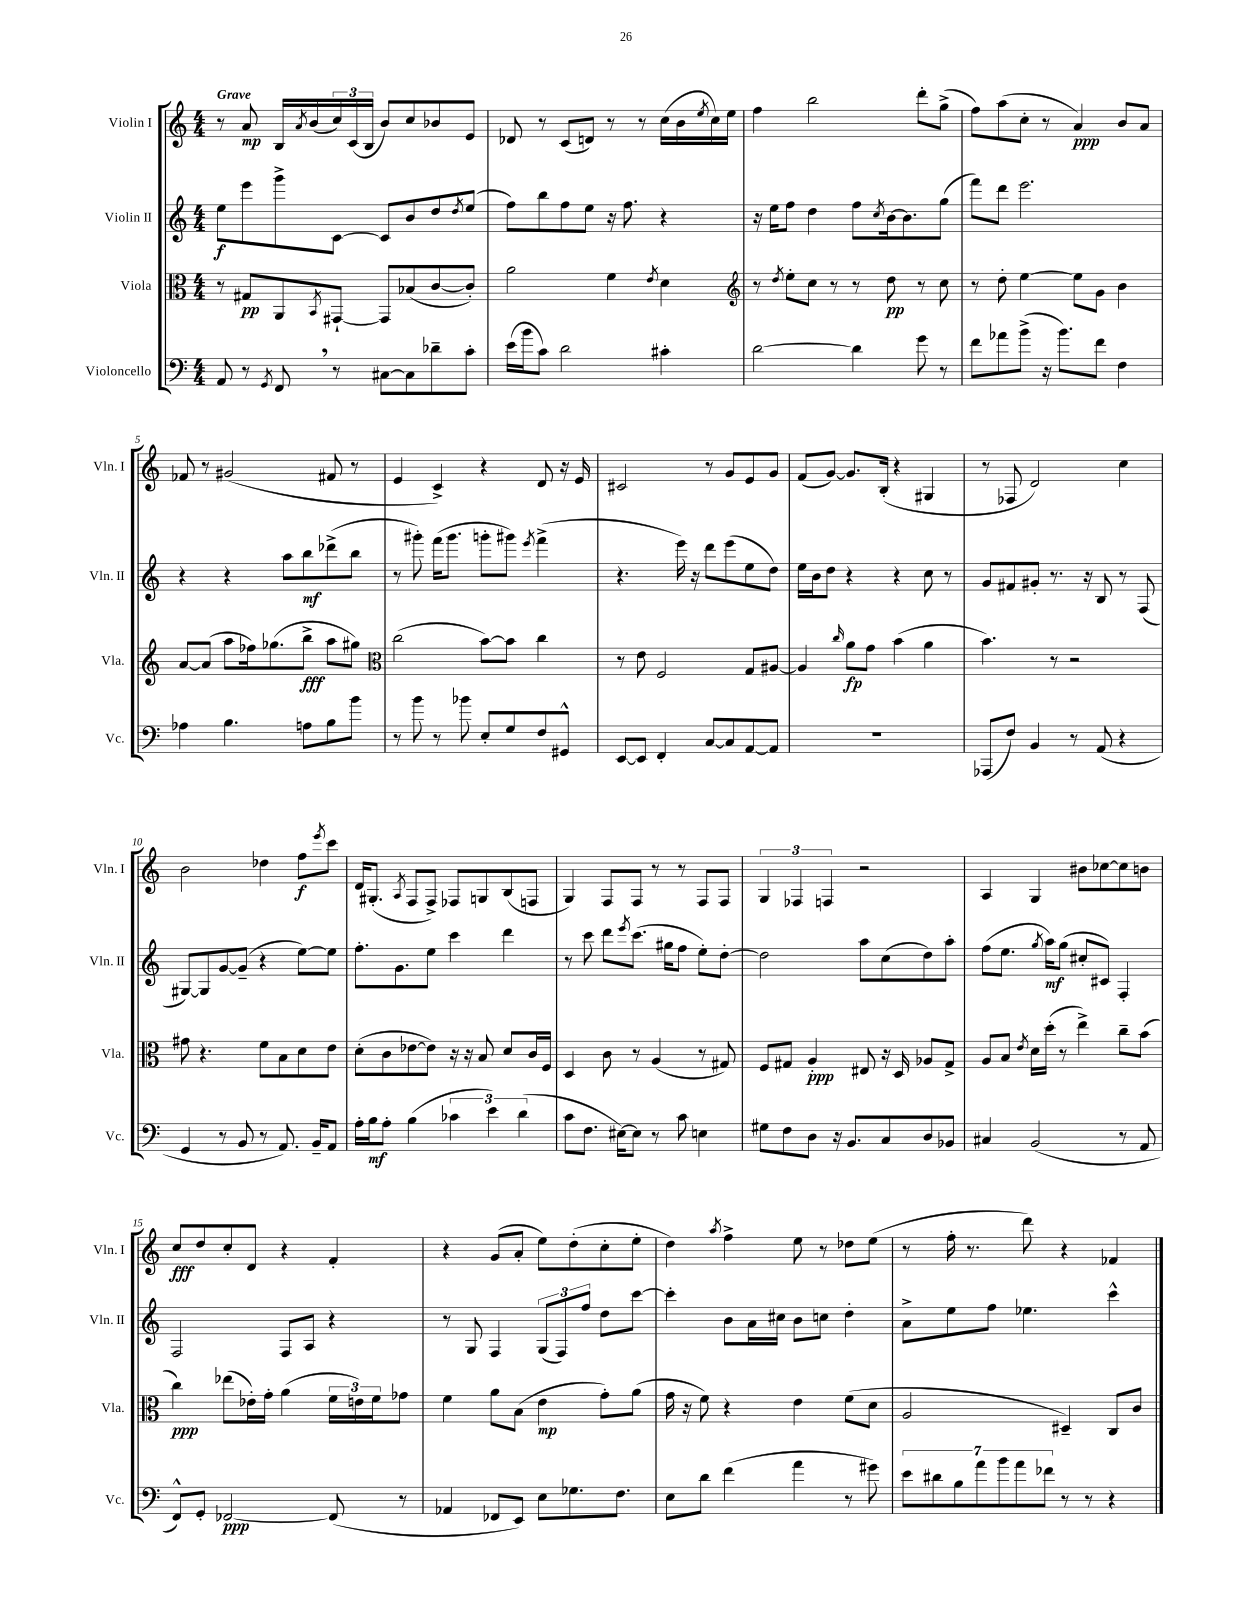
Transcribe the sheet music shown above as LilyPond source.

<<
\new StaffGroup <<
\new Staff = "s0" \with { instrumentName = "Violin I" shortInstrumentName = "Vln. I" } {
    \clef treble \key c \major \numericTimeSignature \time 4/4 \tempo "Grave"
    r8 a'8\mp b16 \acciaccatura { a'8 } b'16( \tuplet 3/2 { c''16) c'16( b16 } b'8) c''8 bes'8 e'8 |
    des'8 r8 c'8( d'8) r8 r8 c''16( b'16 \acciaccatura { e''8 } c''16) e''16 |
    f''4 b''2 d'''8-. g''8->( |
    f''8) a''8( c''8-. r8 a'4\ppp) b'8 a'8 |
    fes'8 r8 gis'2( fis'8 r8 |
    e'4 c'4->) r4 d'8 r16 e'16 |
    cis'2 r8 g'8 e'8 g'8 |
    f'8( g'8~) g'8. b16-.( r4 gis4 |
    r8 fes8 d'2) c''4 |
    b'2 des''4 f''8\f \acciaccatura { e'''8 } c'''8 |
    d'16 gis8.-.( \acciaccatura { a8 } f8 f8->) fes8 g8 b8( f8 |
    g4) f8 f8 r8 r8 f8 f8 |
    \tuplet 3/2 { g4 fes4 f4 } r2 |
    a4 g4 bis'8 ces''8~ ces''8 b'8 |
    c''8\fff d''8 c''8-. d'8 r4 f'4-. |
    r4 g'8( a'8-. e''8) d''8-.( c''8-. e''8-. |
    d''4) \acciaccatura { a''8 } f''4-> e''8 r8 des''8 e''8( |
    r8 f''16-. r8. d'''8) r4 fes'4 \bar "|." |
}
\new Staff = "s1" \with { instrumentName = "Violin II" shortInstrumentName = "Vln. II" } {
    \clef treble \key c \major \numericTimeSignature \time 4/4
    e''8\f e'''8 g'''8-> c'8~ c'8 b'8 d''8 \acciaccatura { d''8 } e''8( |
    f''8) b''8 f''8 e''8 r16 f''8. r4 |
    r16 e''16 f''8 d''4 f''8 \acciaccatura { c''8 } b'16~ b'8. g''8( |
    f'''8) d'''8 e'''2. |
    r4 r4 a''8 b''8\mf des'''8->( b''8 |
    r8 gis'''8-.) f'''16( gis'''8. g'''8-. gis'''8) \acciaccatura { e'''8 } f'''4->( |
    r4. e'''16) r16 d'''8 e'''8( e''8 d''8) |
    e''16 b'16 d''8 r4 r4 c''8 r8 |
    g'8 fis'8 gis'8-. r8. r16 b8 r8 f8( |
    gis8~) gis8 g'8~ g'8--( r4 e''8~) e''8 |
    f''8.-. g'8. e''8 c'''4 d'''4 |
    r8 c'''8 d'''8 \acciaccatura { e'''8 } c'''8.( gis''16 f''8 e''8-.) d''8~-. |
    d''2 a''8 c''8( d''8) a''8-. |
    f''8( e''8. \acciaccatura { g''8 } a''16\mf) g''8( cis''8-. cis'8) f4-. |
    f2 f8 a8 r4 |
    r8 g8 f4 \tuplet 3/2 { g8( f8) f''8 } d''8 c'''8~ |
    c'''4-. b'8 a'16 cis''16 b'8 c''8 d''4-. |
    a'8-> e''8 f''8 ees''4. c'''4-^ \bar "|." |
}
\new Staff = "s2" \with { instrumentName = "Viola" shortInstrumentName = "Vla." } {
    \clef alto \key c \major \numericTimeSignature \time 4/4
    r8 gis8\pp a,8 \acciaccatura { b,8 } gis,8~-! gis,8 bes8( c'8~ c'8-.) |
    a'2 f'4 \acciaccatura { e'8 } d'4 |
    \clef treble r8 \acciaccatura { d''8 } e''8-. c''8 r8 r8 d''8\pp r8 c''8 |
    r8 d''8-. e''4~ e''8 g'8 b'4 |
    a'8~ a'8( a''8 fes''16) ges''8.( b''8->\fff a''8 gis''8) |
    \clef alto c''2( b'8~) b'8 c''4 |
    r8 e'8 f2 g8 ais8~ |
    ais4 \grace { c''16 } a'8\fp g'8 b'4( a'4 |
    b'4.) r8 r2 |
    gis'8 r4. f'8 b8 d'8 e'8 |
    d'8-.( c'8 ees'8~ ees'8) r16 r16 b8 d'8 c'16 f16 |
    d4 c'8 r8 a4( r8 gis8) |
    f8 gis8 a4-.\ppp eis8 r16 d16 aes8 gis8-> |
    a8 b8 \acciaccatura { e'8 } d'16 d''16-.( r8 e''4->) c''8-- b'8( |
    c''4\ppp) ees''8( ees'16-.) g'16-. a'4( \tuplet 3/2 { f'16 e'16) f'16 } ges'8 |
    f'4 a'8 b8( e'4\mp g'8-.) a'8( |
    g'16 r16 f'8) r4 e'4 f'8( d'8 |
    a2 dis4--) c8 c'8 \bar "|." |
}
\new Staff = "s3" \with { instrumentName = "Violoncello" shortInstrumentName = "Vc." } {
    \clef bass \key c \major \numericTimeSignature \time 4/4
    a,8 r8 \acciaccatura { g,8 } f,8 \breathe r8 cis8~ cis8 des'8-- c'8-. |
    e'16( b'16 c'8) d'2 cis'4-. |
    d'2~ d'4 g'8 r8 |
    f'8 aes'8 b'8->( r16 b'8.) f'8 f4 |
    aes4 b4. a8 b8 b'8 |
    r8 b'8 r8 bes'8 e8-. g8 f8 gis,8-^ |
    e,8~ e,8 f,4-. c8~ c8 a,8~ a,8 |
    R1 |
    aes,,8( f8) b,4 r8 a,8( r4 |
    g,4 r8 b,8 r8 a,8.) b,16-- a,8 |
    a16-. b16\mf a8-. b4( \tuplet 3/2 { ces'4 e'4) d'4( } |
    c'8 f8. eis16~) eis8 r8 c'8 e4 |
    gis8 f8 d8 r16 b,8. c8 d8 bes,8 |
    cis4 b,2( r8 a,8 |
    f,8-^) g,8-. fes,2~\ppp fes,8( r8 |
    aes,4 fes,8 e,8) e8 ges8. f8. |
    e8 d'8 f'4( a'4 r8 gis'8) |
    \tuplet 7/4 { e'8 dis'8 b8 a'8 b'8 a'8 fes'8 } r8 r8 r4 \bar "|." |
}
>>
>>
